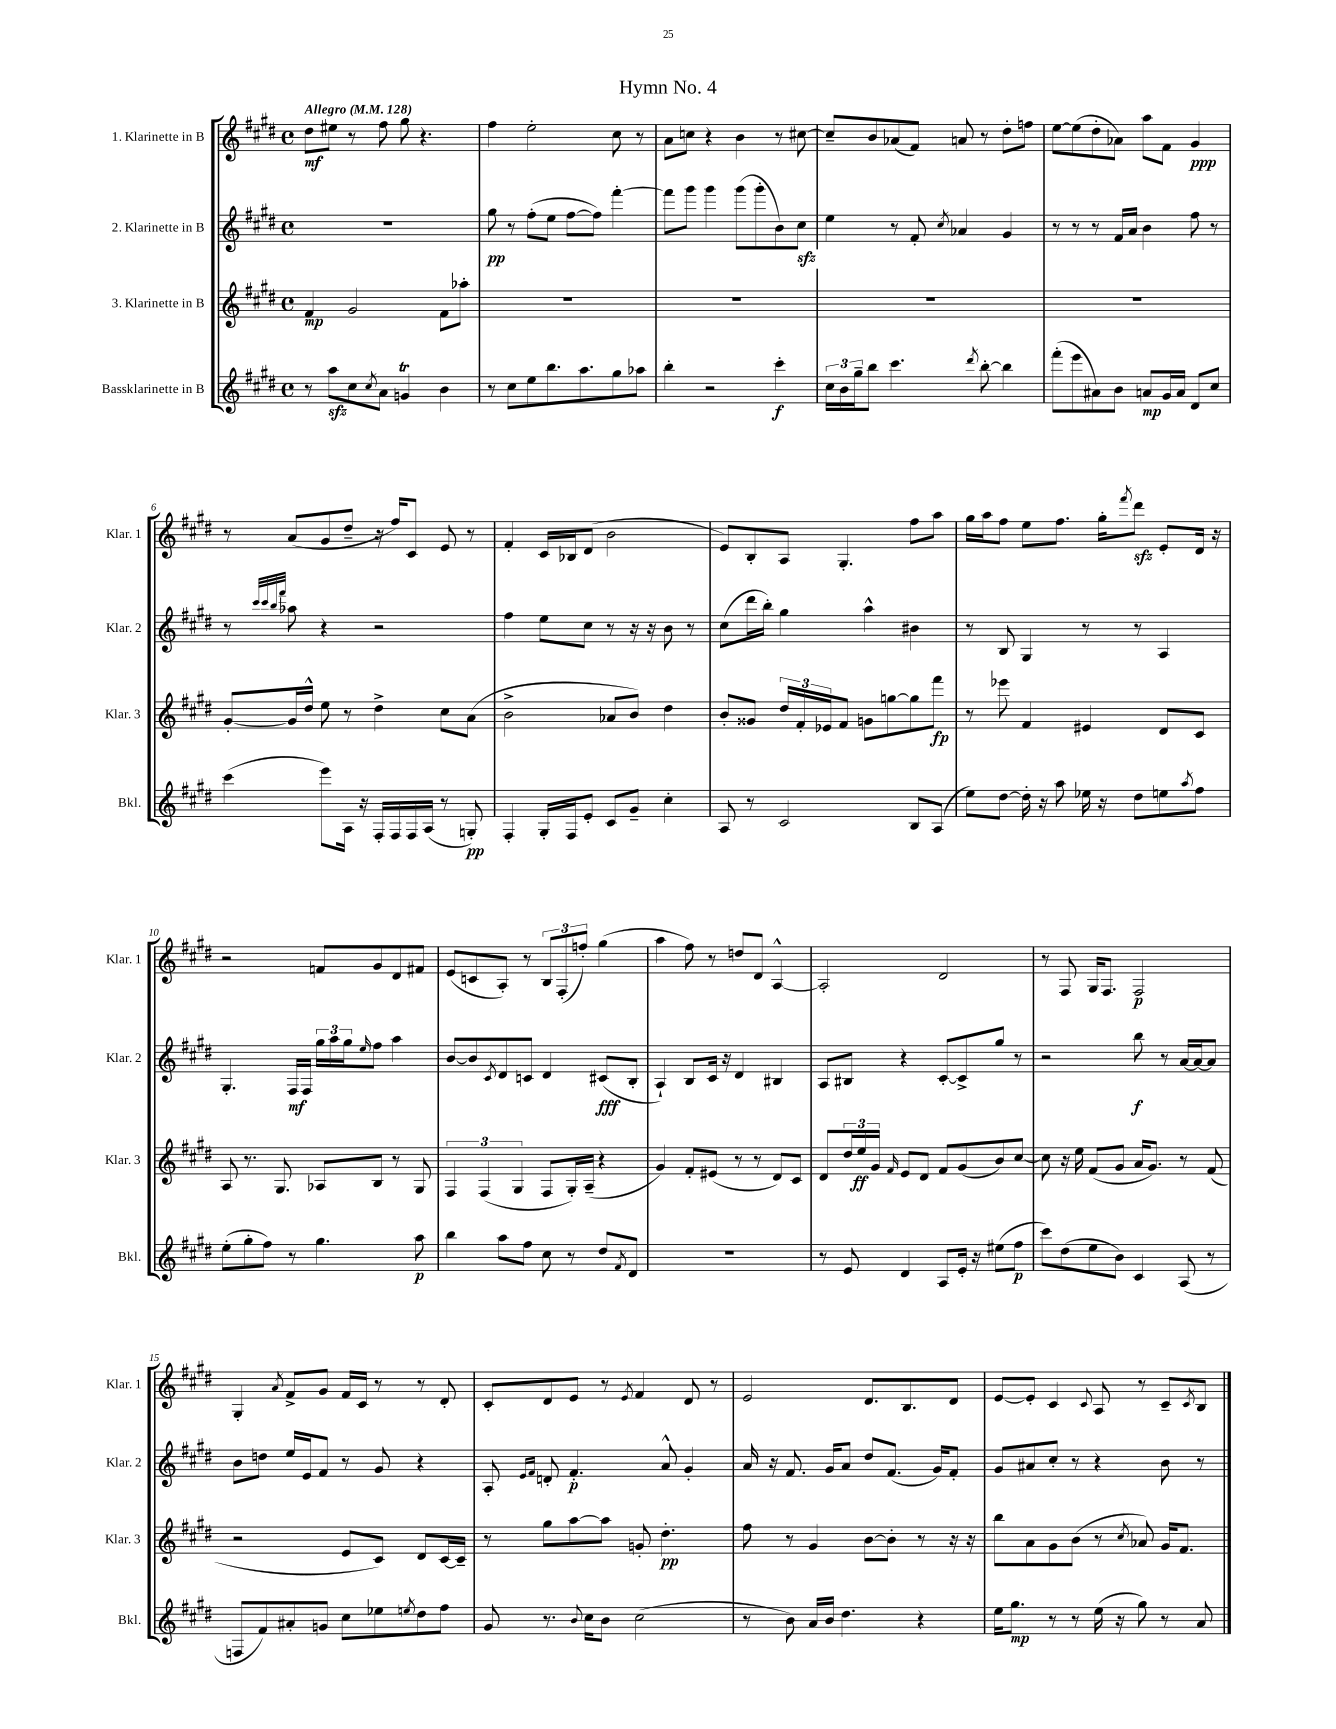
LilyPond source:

\header { title = "Hymn No. 4" }
<<
\new StaffGroup <<
\new Staff = "s0" \with { instrumentName = "1. Klarinette in B" shortInstrumentName = "Klar. 1" } {
    \clef treble \key e \major \defaultTimeSignature \time 4/4 \tempo "Allegro" 4 = 128
    dis''8\mf eis''8 r8 fis''8 gis''8 r4. |
    fis''4 e''2-. cis''8 r8 |
    a'8 c''8 r4 b'4 r8 cis''8~ |
    cis''8-- b'8 aes'8( fis'8) a'8 r8 dis''8-. f''8 |
    e''8~ e''8( dis''8-. aes'8) a''8 fis'8 gis'4\ppp |
    r8 a'8( gis'8 dis''8-- r16 fis''16) cis'8 e'8 r8 |
    fis'4-. cis'16 bes16 dis'8( b'2 |
    e'8) b8-. a8 gis4.-. fis''8 a''8 |
    gis''16 a''16 fis''8 e''8 fis''8. gis''16-. \acciaccatura { fis'''8 } dis'''8\sfz e'8-. dis'16 r16 |
    r2 f'8 gis'8 dis'8 fis'8 |
    e'8( c'8 a8-.) r8 \tuplet 3/2 { b8 fis8-.( f''8-.) } gis''4( |
    a''4 fis''8) r8 d''8 dis'8 a4~-^ |
    a2-. dis'2 |
    r8 fis8 gis16 fis8. fis2\p |
    gis4-. \acciaccatura { a'8 } fis'8-> gis'8 fis'16 cis'16 r8 r8 dis'8-. |
    cis'8-. dis'8 e'8 r8 \acciaccatura { e'8 } fis'4 dis'8 r8 |
    e'2 dis'8. b8. dis'8 |
    e'8~ e'8-. cis'4 \appoggiatura { cis'8 } a8 r8 cis'8-- \acciaccatura { cis'8 } b8 \bar "|." |
}
\new Staff = "s1" \with { instrumentName = "2. Klarinette in B" shortInstrumentName = "Klar. 2" } {
    \clef treble \key e \major \defaultTimeSignature \time 4/4
    R1 |
    gis''8\pp r8 fis''8-.( e''8 fis''8~ fis''8) fis'''4~-. |
    fis'''8 gis'''8 gis'''4 gis'''8( gis'''8-. b'8) cis''8\sfz |
    e''4 r8 fis'8-. \acciaccatura { cis''8 } aes'4 gis'4 |
    r8 r8 r8 fis'16 a'16 b'4 fis''8 r8 |
    r8 \grace { cis'''32 cis'''32 b''32 fis'''32 } aes''8 r4 r2 |
    fis''4 e''8 cis''8 r8 r16 r16 b'8 r8 |
    cis''8( dis'''16 b''16-.) gis''4 a''4-^ bis'4 |
    r8 b8 gis4 r8 r8 a4 |
    gis4.-. fis16\mf fis16 \tuplet 3/2 { gis''16 a''16 gis''16 } \grace { e''16 } fis''8 a''4 |
    b'8~ b'8 \acciaccatura { cis'8 } dis'8 c'8 dis'4 cis'8\fff( b8-. |
    a4-!) b8 cis'16 r16 dis'4 bis4 |
    a8 bis8 r4 cis'8~-. cis'8-> gis''8 r8 |
    r2 b''8\f r8 a'16~ a'16~ a'8 |
    b'8 d''8 e''16 e'16 fis'8 r8 gis'8 r4 |
    a8-. \grace { e'16 fis'16 } d'8-. fis'4.-.\p a'8-^ gis'4-. |
    a'16 r16 fis'8. gis'16 a'8 dis''8 fis'8.( gis'16) fis'8-. |
    gis'8 ais'8 cis''8-. r8 r4 b'8 r8 \bar "|." |
}
\new Staff = "s2" \with { instrumentName = "3. Klarinette in B" shortInstrumentName = "Klar. 3" } {
    \clef treble \key e \major \defaultTimeSignature \time 4/4
    fis'4\mp gis'2 fis'8 aes''8-. |
    R1 |
    R1 |
    R1 |
    R1 |
    gis'8~-. gis'16 dis''16-^ e''8 r8 dis''4-> cis''8 a'8( |
    b'2-> aes'8 b'8) dis''4 |
    b'8-. gisis'8 \tuplet 3/2 { dis''16 fis'16-. ees'16 } fis'8 g'8 g''8~ g''8 fis'''8\fp |
    r8 ees'''8 fis'4 eis'4 dis'8 cis'8 |
    a8 r8. gis8. aes8 b8 r8 gis8 |
    \tuplet 3/2 { fis4 fis4( gis4 } fis8 gis16-.) a16--( r4 |
    gis'4) fis'8-. eis'8( r8 r8 dis'8) cis'8 |
    dis'8 \tuplet 3/2 { dis''16 e''16\ff gis'16 } \grace { fis'16 } e'8 dis'8 fis'8 gis'8( b'8) cis''8~ |
    cis''8 r16 e''16 fis'8( gis'8 a'16 gis'8.) r8 fis'8( |
    r2 e'8 cis'8) dis'8 cis'16~ cis'16-- |
    r8 gis''8 a''8~ a''8 g'8-. dis''4.-.\pp |
    fis''8 r8 gis'4 b'8~ b'8-. r8 r16 r16 |
    b''8 a'8 gis'8 b'8( r8 \acciaccatura { cis''8 } aes'8) gis'16 fis'8. \bar "|." |
}
\new Staff = "s3" \with { instrumentName = "Bassklarinette in B" shortInstrumentName = "Bkl." } {
    \clef treble \key e \major \defaultTimeSignature \time 4/4
    r8 a''8\sfz cis''8 \acciaccatura { cis''8 } a'8 g'4\trill b'4 |
    r8 cis''8 e''8 b''8. a''8. gis''8 aes''8 |
    b''4-. r2 cis'''4-.\f |
    \tuplet 3/2 { cis''16 b'16 gis''16-- } b''8 cis'''4. \acciaccatura { dis'''8 } b''8~-. b''4 |
    fis'''8-.( e'''8 ais'8) b'8 a'8\mp gis'16 a'16 dis'8 cis''8 |
    cis'''4( e'''8) a16 r16 fis16-. fis16 fis16 a16( r8 g8-.\pp) |
    fis4-. gis16-. fis16 e'8-. cis'8 gis'8-- cis''4-. |
    a8 r8 cis'2 b8 a8( |
    e''8) dis''8~ dis''16-. r16 a''8 ees''16 r16 dis''8 e''8 \acciaccatura { a''8 } fis''8 |
    e''8-.( gis''8-. fis''8) r8 gis''4. a''8\p |
    b''4 a''8 fis''8 cis''8 r8 dis''8 \acciaccatura { fis'8 } dis'8 |
    R1 |
    r8 e'8 dis'4 a8 e'16-. r16 eis''8( fis''8\p |
    cis'''8) dis''8( e''8 b'8) cis'4 a8( r8 |
    f8 fis'8) ais'8-. g'8 cis''8 ees''8 \acciaccatura { e''8 } dis''8 fis''8 |
    gis'8 r8. \appoggiatura { b'8 } cis''16 b'8 cis''2( |
    r8 b'8) a'16 b'16 dis''4. r4 |
    e''16 gis''8.\mp r8 r8 e''16( r16 gis''8) r8 a'8 \bar "|." |
}
>>
>>
